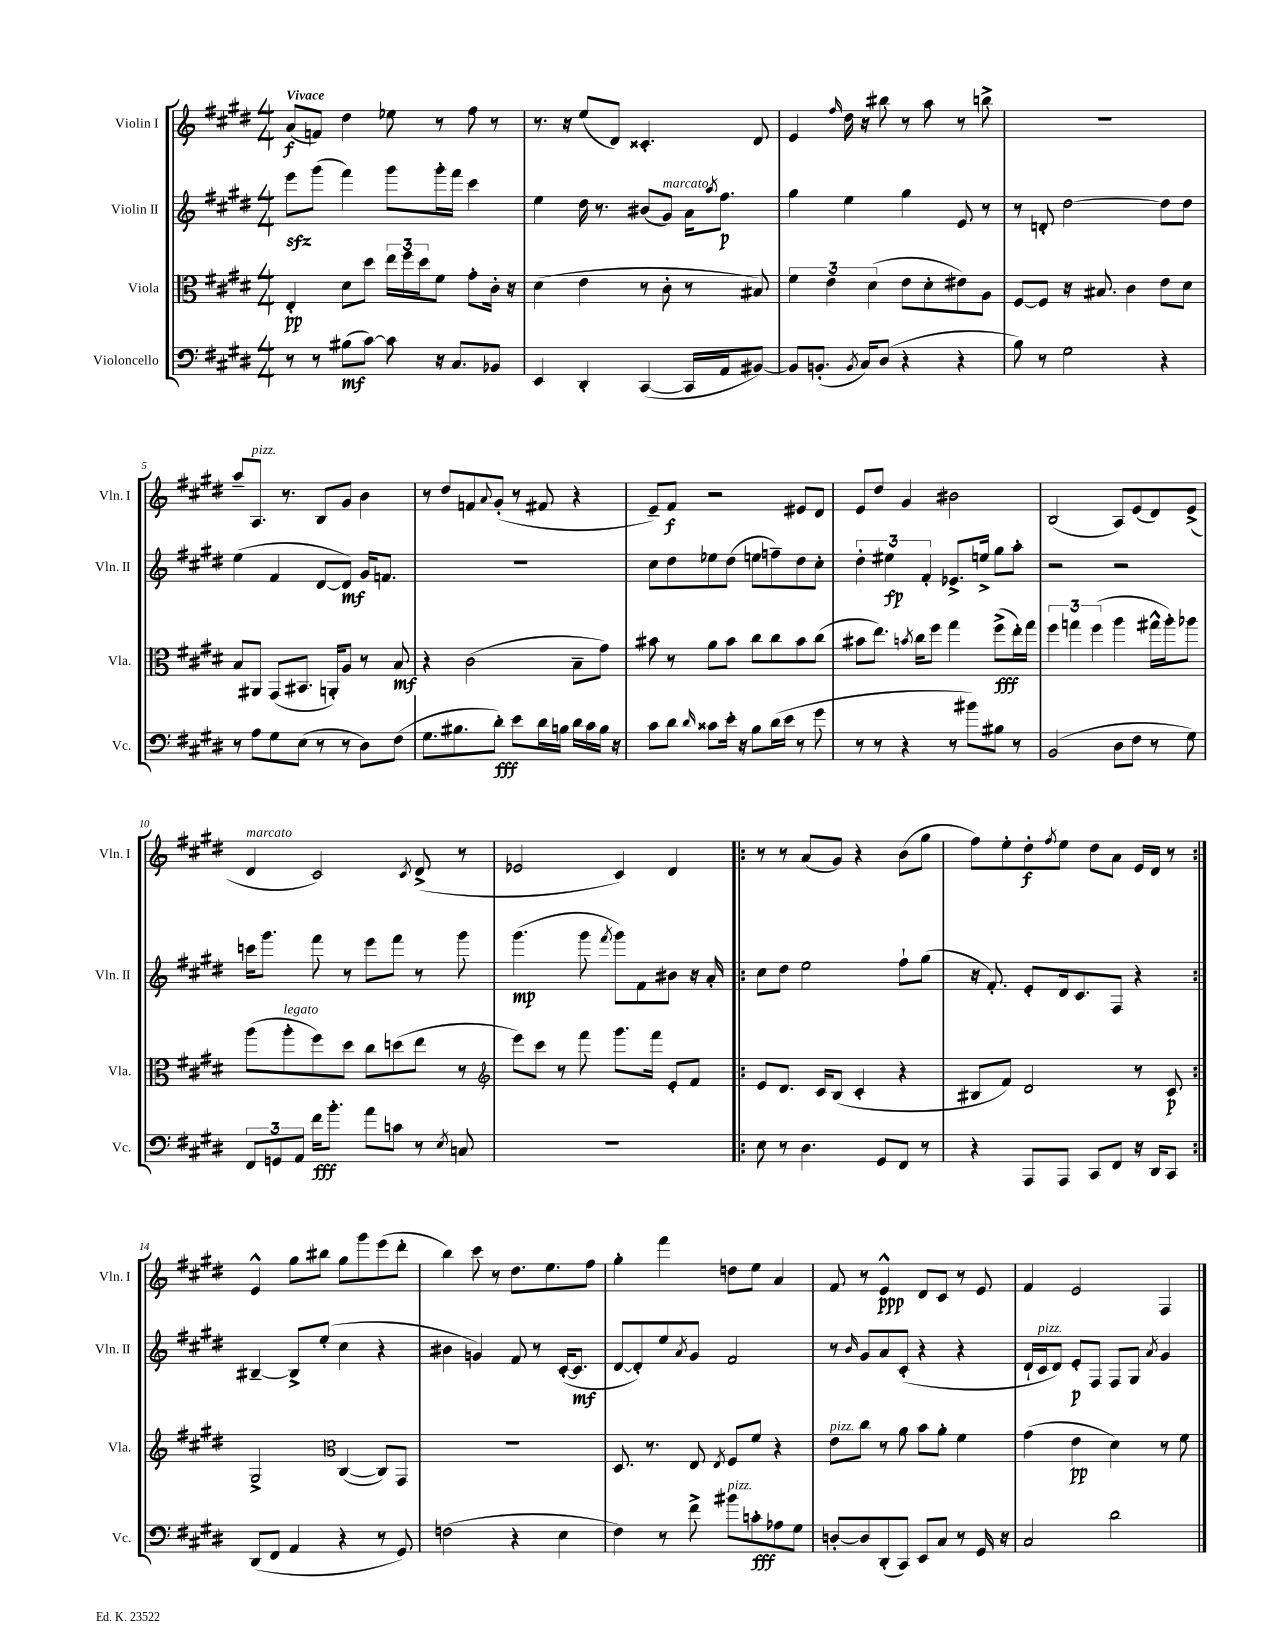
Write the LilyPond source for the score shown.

<<
\new StaffGroup <<
\new Staff = "s0" \with { instrumentName = "Violin I" shortInstrumentName = "Vln. I" } {
    \clef treble \key e \major \numericTimeSignature \time 4/4 \tempo "Vivace"
    a'8\f( f'8) dis''4 ees''8 r8 fis''8 r8 |
    r8. r16 e''8( dis'8) cisis'4.-. dis'8 |
    e'4 \grace { fis''16 } dis''16 r16 bis''8 r8 a''8 r8 b''8-> |
    R1 |
    a''8-- a8.^\markup { \italic "pizz." } r8. b8 gis'8 b'4 |
    r8 dis''8 f'8 \appoggiatura { a'8 } gis'8-.( r8 fis'8 r4 |
    e'8--) fis'8\f r2 eis'8 dis'8 |
    e'8 dis''8 gis'4 bis'2 |
    b2( a8) e'8( dis'8) e'8->( |
    dis'4^\markup { \italic "marcato" } cis'2) \acciaccatura { cis'8 } dis'8->( r8 |
    ees'2 cis'4) dis'4 |
    \repeat volta 2 { r8 r8 a'8( gis'8) r4 b'8( gis''8 |
    fis''8) e''8-. dis''8-.\f \acciaccatura { fis''8 } e''8 dis''8 a'8 e'16 dis'16 r8 | }
    e'4-^ gis''8 bis''8 gis''8 gis'''8 e'''8( dis'''8-. |
    b''4) cis'''8 r8 dis''8. e''8. fis''8 |
    gis''4-. fis'''4 d''8 e''8 a'4 |
    fis'8 r8 e'4-^\ppp dis'8 cis'8 r8 e'8 |
    fis'4 e'2 fis4 \bar "|." |
}
\new Staff = "s1" \with { instrumentName = "Violin II" shortInstrumentName = "Vln. II" } {
    \clef treble \key e \major \numericTimeSignature \time 4/4
    e'''8\sfz gis'''8( fis'''4) gis'''8 gis'''16-. fis'''16 cis'''4 |
    e''4 dis''16 r8. bis'8( gis'8^\markup { \italic "marcato" }) a'16 \acciaccatura { a''8 } fis''8.\p |
    gis''4 e''4 gis''4 e'8 r8 |
    r8 d'8-. dis''2~ dis''8 dis''8 |
    e''4( fis'4 dis'8~ dis'8\mf) gis'16 f'8. |
    R1 |
    cis''8 dis''8 ees''8 dis''8( e''8 f''8--) dis''8 cis''8-. |
    \tuplet 3/2 { dis''4-. eis''4\fp fis'4-. } ees'8.-> e''16-> gis''8 a''8-. |
    r2 r2 |
    c'''16 gis'''8. fis'''8 r8 e'''8 fis'''8 r8 gis'''8 |
    gis'''4.\mp( gis'''8 \acciaccatura { fis'''8 } gis'''8) fis'8 bis'8 r16 a'16-. |
    \repeat volta 2 { cis''8 dis''8 e''2 fis''8-! gis''8( |
    r16 fis'8.-.) e'8-. dis'16 cis'8. fis8 r4 | }
    bis4~-- bis8-> e''8-.( cis''4 r4 |
    bis'4 g'4) fis'8 r8 cis'16~-.( cis'8.\mf |
    dis'8~ dis'8-.) e''8 \acciaccatura { a'8 } gis'8 fis'2 |
    r8 \grace { b'16 } gis'8 a'8 cis'8-.( r4 r4 |
    dis'16-! cis'16^\markup { \italic "pizz." } dis'8) e'8-.\p fis8 fis8 gis8 \acciaccatura { a'8 } gis'4 \bar "|." |
}
\new Staff = "s2" \with { instrumentName = "Viola" shortInstrumentName = "Vla." } {
    \clef alto \key e \major \numericTimeSignature \time 4/4
    e4-.\pp dis'8 dis''8 \tuplet 3/2 { e''16 fis''16 dis''16 } fis'8 gis'8-. cis'16-. r16 |
    dis'4( e'4 r8 cis'8-. r8 bis8) |
    \tuplet 3/2 { fis'4 e'4 dis'4( } e'8 dis'8-. eis'8) a8 |
    fis8~ fis8 r16 bis8. cis'4 e'8 dis'8 |
    b8 ais,8 gis,8( bis,8. a,16-.) a8 r8 b8\mf |
    r4 cis'2( b8-- gis'8) |
    bis'8 r8 a'8 bis'8 cis''8 cis''8 bis'8 cis''8( |
    bis'8 e''8.) \acciaccatura { b'8 } cis''16 fis''8 gis''4 fis''8->\fff( e''16-.) gis''16 |
    \tuplet 3/2 { fis''4 g''4 fis''4( } a''4 gis''16-^ a''16-.) aes''8 |
    a''8( a''8-.^\markup { \italic "legato" } fis''8) dis''8 cis''8 d''8( e''8 r8 |
    \clef treble e'''8) cis'''8 r8 fis'''8 gis'''8. fis'''16 e'8-. fis'8 |
    \repeat volta 2 { e'8 dis'8. cis'16 b8( cis'4-. r4 |
    bis8 fis'8) dis'2 r8 cis'8\p | }
    gis2-> \clef alto cis4~( cis8) gis,8 |
    R1 |
    dis8. r8. e8 \acciaccatura { e8 } fis8 fis'8 r4 |
    e'8^\markup { \italic "pizz." } cis''8 r8 a'8 b'8 a'8-. fis'4 |
    gis'4( e'4\pp dis'4) r8 fis'8 \bar "|." |
}
\new Staff = "s3" \with { instrumentName = "Violoncello" shortInstrumentName = "Vc." } {
    \clef bass \key e \major \numericTimeSignature \time 4/4
    r8 r8 bis8\mf( cis'8~) cis'8 r16 cis8. bes,8 |
    e,4 dis,4-. cis,4~( cis,16 a,16 bis,8~) |
    bis,8 b,8.-.( \acciaccatura { b,8 } cis16) dis8( r4 r4 |
    b8) r8 gis2 r4 |
    r8 a8 gis8 e8( r8 r8 dis8) fis8( |
    gis8. bis8. dis'8-.\fff) e'8 dis'16 b16 dis'16 cis'16 b16 r16 |
    cis'8 dis'8 \grace { dis'16 } cisis'8 e'16-. r16 b8 dis'16( e'16 r8 gis'8 |
    r8 r8 r4 r8 bis'8) bis8 r8 |
    b,2( dis8 fis8 r8 gis8) |
    \tuplet 3/2 { fis,8 g,8 a,8 } fis'16\fff b'8.-. a'8 c'8 r8 \acciaccatura { e8 } c8 |
    R1 |
    \repeat volta 2 { e8 r8 dis4. gis,8 fis,8 r8 |
    r4 a,,8 a,,8 cis,8 fis,8 r16 dis,16 cis,8 | }
    dis,8( fis,8 a,4 r4 r8 gis,8) |
    f2( r4 e4 |
    fis4) r8 fis'8-> bis'8^\markup { \italic "pizz." } c'8-.\fff aes8 gis8 |
    d8~-. d8 dis,8-.( cis,8) e,8 cis8 r8 gis,16 r16 |
    cis2 dis'2 \bar "|." |
}
>>
>>
